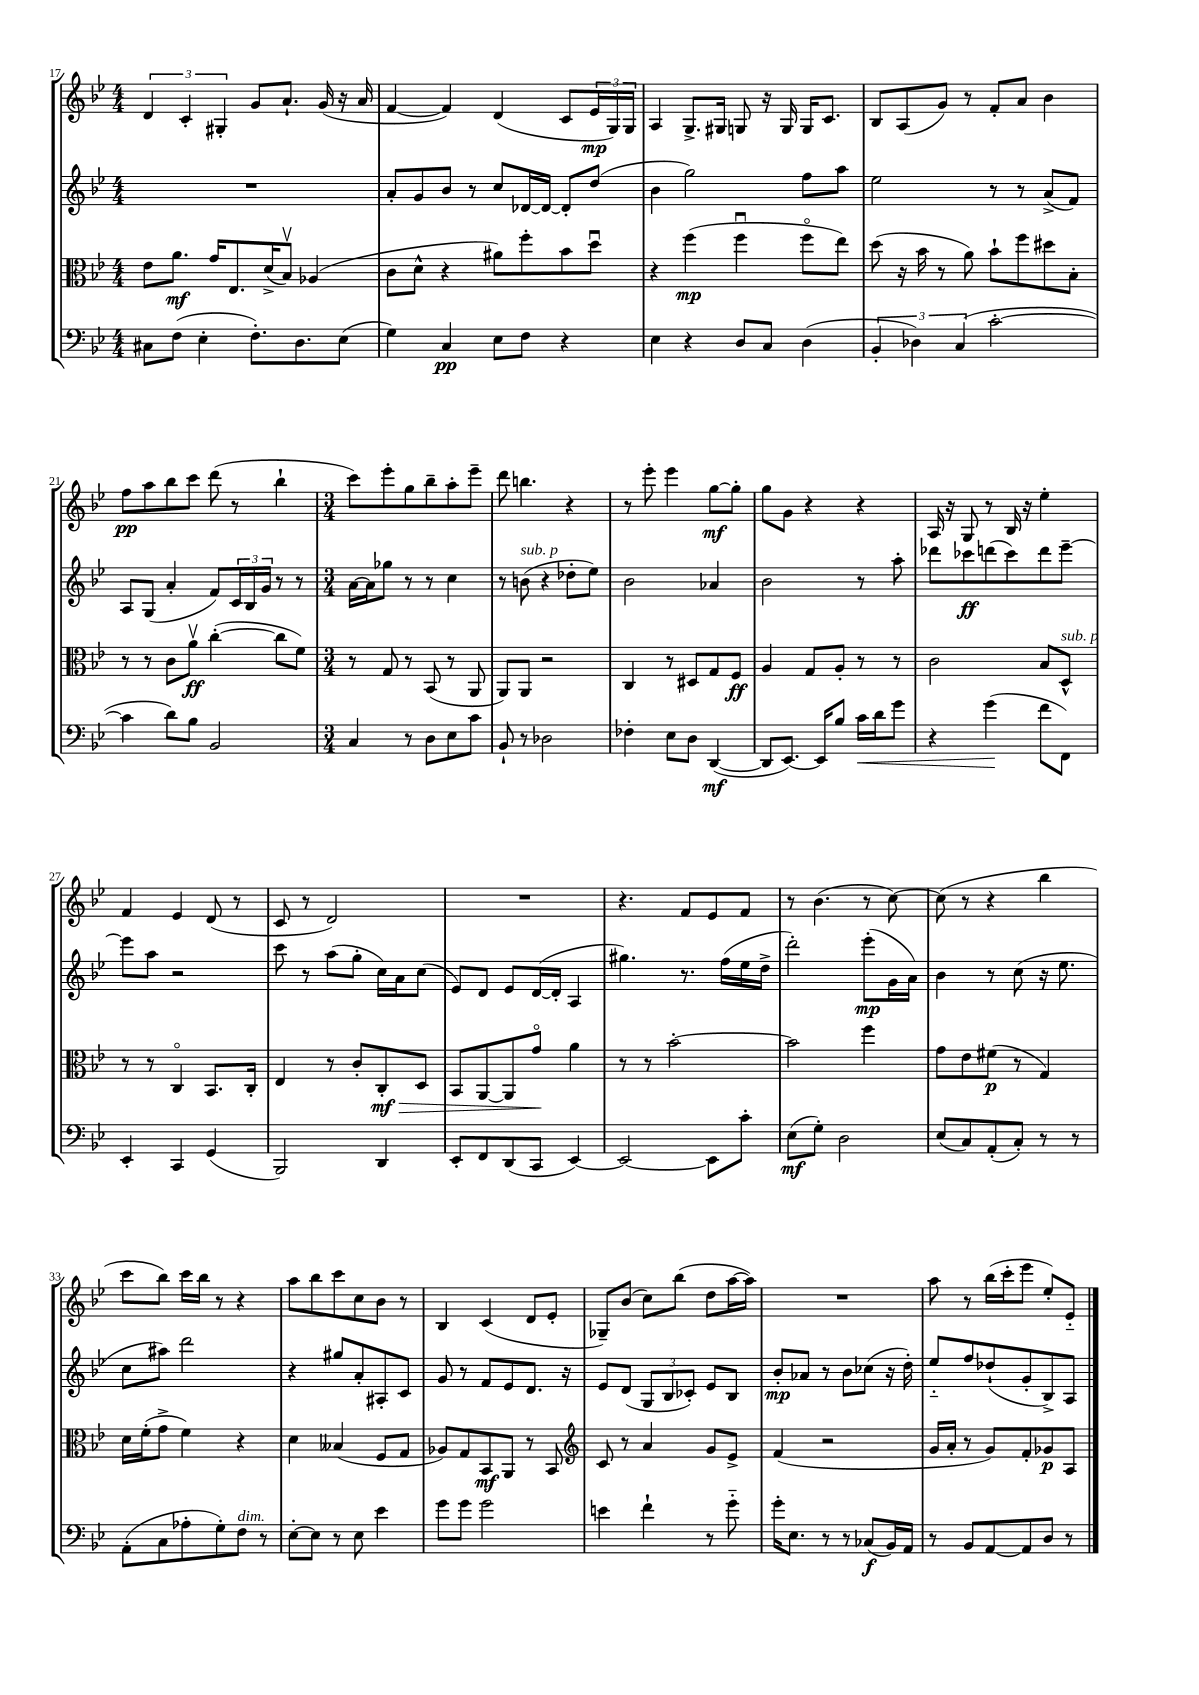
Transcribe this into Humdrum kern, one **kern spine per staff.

**kern	**dynam	**kern	**dynam	**kern	**dynam	**kern	**dynam
*part4	*part4	*part3	*part3	*part2	*part2	*part1	*part1
*staff4	*staff4	*staff3	*staff3	*staff2	*staff2	*staff1	*staff1
*clefF4	*	*clefC3	*	*clefG2	*	*clefG2	*
*k[b-e-]	*	*k[b-e-]	*	*k[b-e-]	*	*k[b-e-]	*
*M4/4	*	*M4/4	*	*M4/4	*	*M4/4	*
=17	=17	=17	=17	=17	=17	=17	=17
8C#X\L	.	8e-\L	.	1r	.	6d/	.
(8F\J	.	8.a\J	mf	.	.	.	.
.	.	.	.	.	.	6c'/	.
4E-'\	.	.	.	.	.	.	.
.	.	16g/KL	.	.	.	.	.
.	.	.	.	.	.	6G#X'/	.
.	.	8.E-/	.	.	.	.	.
8.F'\L)	.	.	.	.	.	8g/L	.
.	.	(16d^/K	.	.	.	.	.
.	.	8B-v/J)	.	.	.	8.a`/J	.
8.D\	.	.	.	.	.	.	.
.	.	(4A-X/	.	.	.	.	.
.	.	.	.	.	.	(16g/	.
(8E-\J	.	.	.	.	.	16r	.
.	.	.	.	.	.	16a/	.
=18	=18	=18	=18	=18	=18	=18	=18
4G\)	.	8c\L	.	8a'/L	.	[4f/	.
.	.	8d^^\J	.	8g/	.	.	.
4C/	pp	4r	.	8b-/J	.	4f/])	.
.	.	.	.	8r	.	.	.
8E-\L	.	8a#X\L)	.	8cc/L	.	(4d/	.
8F\J	.	8ff'\	.	[16d-X/L	.	.	.
.	.	.	.	16d-/JJ_	.	.	.
4r	.	8b-\	.	8d-'/L]	.	8c/L	.
.	.	8ddu\J	.	(8dd/J	.	24e-/L	mp
.	.	.	.	.	.	24G/)	.
.	.	.	.	.	.	24G/JJ	.
=19	=19	=19	=19	=19	=19	=19	=19
4E-\	.	4r	.	4b-\	.	4A/	.
4r	.	(4ff\	mp	2gg\)	.	8.G^/L	.
.	.	.	.	.	.	16G#X/Jk	.
8D/L	.	4ffu\	.	.	.	8Gn/	.
8C/J	.	.	.	.	.	16r	.
.	.	.	.	.	.	16G/	.
(4D\	.	8ff\L	.	8ff\L	.	16G/KL	.
.	.	.	.	.	.	8.c/J	.
.	.	8ee-\J)	.	8aa\J	.	.	.
=20	=20	=20	=20	=20	=20	=20	=20
6BB-'/	.	(8dd\	.	2ee-\	.	8B-/L	.
.	.	16r	.	.	.	(8A/	.
6D-X\)	.	.	.	.	.	.	.
.	.	16b-\	.	.	.	.	.
.	.	8r	.	.	.	8g/J)	.
(6C/	.	.	.	.	.	.	.
.	.	8a\)	.	.	.	8r	.
[2c'\	.	8b-`\L	.	8r	.	8f'/L	.
.	.	8ff\	.	8r	.	8a/J	.
.	.	8dd#X\	.	(8a^/L	.	4b-\	.
.	.	8B-'\J	.	8f/J)	.	.	.
!!LO:LB:g=z
=21	=21	=21	=21	=21	=21	=21	=21
4c\]	.	8r	.	8A/L	.	8ff\L	pp
.	.	8r	.	(8G/J	.	8aa\	.
8d\L)	.	8c\L	.	4a'/	.	8bb-\	.
8B-\J	.	8av\J	ff	.	.	8ccc\J	.
2BB-/	.	([4cc'\	.	8f/L)	.	(8ddd\	.
.	.	.	.	24c/L	.	8r	.
.	.	.	.	24B-/	.	.	.
.	.	.	.	24g/JJ	.	.	.
.	.	8cc\L]	.	8r	.	4bb-`\	.
.	.	8f\J)	.	8r	.	.	.
=22	=22	=22	=22	=22	=22	=22	=22
*M3/4	*	*M3/4	*	*M3/4	*	*M3/4	*
4C/	.	8r	.	[16a\LL	.	8ccc\L)	.
.	.	.	.	16a\J]	.	.	.
.	.	8G/	.	8gg-X\J	.	8eee-'\	.
8r	.	8r	.	8r	.	8gg\	.
8D\L	.	(8BB-/	.	8r	.	8bb-~\	.
8E-\	.	8r	.	4cc\	.	8aa'\	.
8c\J	.	8AA/	.	.	.	8eee-~\J	.
=23	=23	=23	=23	=23	=23	=23	=23
8BB-`/	.	8AA/L)	.	8r	.	8ddd\	.
!	!	!	!	!LO:TX:a:i:t=sub. p	!	!	!
8r	.	8AA/J	.	(8bn\	.	4.bbn\	.
2D-X\	.	2r	.	4r	.	.	.
.	.	.	.	8dd-X'\L	.	4r	.
.	.	.	.	8ee-\J)	.	.	.
=24	=24	=24	=24	=24	=24	=24	=24
4F-X'\	.	4C/	.	2b-\	.	8r	.
.	.	.	.	.	.	8eee-'\	.
8E-\L	.	8r	.	.	.	4eee-\	.
8D\J	.	8D#X/L	.	.	.	.	.
([4DD/	mf	8G/	.	4a-X/	.	[8gg\L	mf
.	.	8F/J	ff	.	.	8gg'\J]	.
=25	=25	=25	=25	=25	=25	=25	=25
8DD/L]	.	4A/	.	2b-\	.	8gg\L	.
[8.EE-/J)	.	.	.	.	.	8g\J	.
.	.	8G/L	.	.	.	4r	.
16EE-/KL]	.	.	.	.	.	.	.
8B-/J	.	8A'/J	.	.	.	.	.
!	!LO:HP:b	!	!	!	!	!	!
16c\LL	<	8r	.	8r	.	4r	.
16d\J	.	.	.	.	.	.	.
8g\J	.	8r	.	8aa'\	.	.	.
=26	=26	=26	=26	=26	=26	=26	=26
4r	.	2c\	.	8ddd-X\L	.	16A/	.
.	.	.	.	.	.	16r	.
.	.	.	.	8ccc-X\	ff	8G/	.
(4g\	.	.	.	(8dddn\	.	8r	.
.	.	.	.	8ccc-\)	.	16B-/	.
.	.	.	.	.	.	16r	.
8f\L	[	8B-/L	.	8ddd\	.	4ee-'\	.
!	!	!LO:TX:a:i:t=sub. p	!	!	!	!	!
8FF\J)	.	8D^^/J	.	[8eee-~\J	.	.	.
!!LO:LB:g=z
=27	=27	=27	=27	=27	=27	=27	=27
4EE-'/	.	8r	.	8eee-\L]	.	4f/	.
.	.	8r	.	8aa\J	.	.	.
4CC/	.	4C/	.	2r	.	4e-/	.
(4GG/	.	8.BB-/L	.	.	.	(8d/	.
.	.	.	.	.	.	8r	.
.	.	16C'/Jk	.	.	.	.	.
=28	=28	=28	=28	=28	=28	=28	=28
2BBB-/)	.	4E-/	.	8ccc\	.	8c/	.
.	.	.	.	8r	.	8r	.
.	.	8r	.	(8aa\L	.	2d/)	.
.	.	8c'/L	.	8gg'\J	.	.	.
!	!	!	!LO:HP:b	!	!	!	!
4DD/	.	8C'/	> mf	16cc\LL)	.	.	.
.	.	.	.	16a\J	.	.	.
.	.	8D/J	.	(8cc\J	.	.	.
=29	=29	=29	=29	=29	=29	=29	=29
8EE-'/L	.	8BB-/L	.	8e-/L)	.	2.r	.
8FF/	.	[8AA/	.	8d/J	.	.	.
(8DD/	.	8AA/]	.	8e-/L	.	.	.
8CC/J	.	8g/J	.	([16d/L	.	.	.
.	.	.	.	16d'/JJ]	.	.	.
[4EE-/)	.	4a\	]	4A/	.	.	.
=30	=30	=30	=30	=30	=30	=30	=30
2EE-/_	.	8r	.	4.gg#X\)	.	4.r	.
.	.	8r	.	.	.	.	.
.	.	[2b-'\	.	.	.	.	.
.	.	.	.	8.r	.	8f/L	.
8EE-\L]	.	.	.	.	.	8e-/	.
.	.	.	.	(16ff\LL	.	.	.
8c'\J	.	.	.	16ee-\	.	8f/J	.
.	.	.	.	16dd^\JJ	.	.	.
=31	=31	=31	=31	=31	=31	=31	=31
(8E-\L	mf	2b-\]	.	2ddd'\)	.	8r	.
8G'\J)	.	.	.	.	.	(4.b-\	.
2D\	.	.	.	.	.	.	.
.	.	4ff\	.	(8eee-'\L	mp	8r	.
.	.	.	.	16g\L	.	[8cc\)	.
.	.	.	.	16a\JJ)	.	.	.
=32	=32	=32	=32	=32	=32	=32	=32
(8E-/L	.	8g\L	.	4b-\	.	(8cc\]	.
8C/)	.	8e-\	.	.	.	8r	.
(8AA'/	.	(8f#X\J	p	8r	.	4r	.
8C'/J)	.	8r	.	(8cc\	.	.	.
8r	.	4G/)	.	16r	.	4bb-\	.
.	.	.	.	8.ee-\	.	.	.
8r	.	.	.	.	.	.	.
!!LO:LB:g=z
=33	=33	=33	=33	=33	=33	=33	=33
(8AA'\L	.	16d\LL	.	8cc\L	.	8ccc\L	.
.	.	(16f'\J	.	.	.	.	.
8C\	.	8g^\J	.	8aa#X\J)	.	8bb-\J)	.
8A-X'\	.	4f\)	.	2ddd\	.	16ccc\LL	.
.	.	.	.	.	.	16bb-\JJ	.
8G'\)	.	.	.	.	.	8r	.
!LO:TX:a:i:t=dim.	!	!	!	!	!	!	!
8F\J	.	4r	.	.	.	4r	.
8r	.	.	.	.	.	.	.
=34	=34	=34	=34	=34	=34	=34	=34
[8E-'\L	.	4d\	.	4r	.	8aa\L	.
8E-\J]	.	.	.	.	.	8bb-\	.
8r	.	(4B--X/	.	8gg#X/L	.	8ccc\	.
8E-\	.	.	.	8a'/	.	8cc\	.
4e-\	.	8F/L	.	8A#X'/	.	8b-\J	.
.	.	8G/J	.	8c/J	.	8r	.
=35	=35	=35	=35	=35	=35	=35	=35
8g\L	.	8A-X/L)	.	8g/	.	4B-/	.
8g\J	.	8G/	.	8r	.	.	.
2g\	.	8BB-/	mf	8f/L	.	(4c/	.
.	.	8AA/J	.	8e-/	.	.	.
.	.	8r	.	8.d/J	.	8d/L	.
.	.	8BB-/	.	.	.	8e-'/J	.
.	.	.	.	16r	.	.	.
=36	=36	=36	=36	=36	=36	=36	=36
*	*	*clefG2	*	*	*	*	*
4en\	.	8c/	.	8e-/L	.	8G-X~/L)	.
.	.	8r	.	(8d/J	.	(8b-/J	.
4f`\	.	4a/	.	12G/L	.	8cc\L)	.
.	.	.	.	12B-/	.	.	.
.	.	.	.	.	.	(8bb-\J	.
.	.	.	.	12c-X'/J)	.	.	.
8r	.	8g/L	.	8e-/L	.	8dd\L	.
8g\	.	8e-^/J	.	8B-/J	.	[16aa\L	.
.	.	.	.	.	.	16aa\JJ])	.
=37	=37	=37	=37	=37	=37	=37	=37
16g'\KL	.	(4f/	.	8b-'/L	mp	2.r	.
8.E-\J	.	.	.	.	.	.	.
.	.	.	.	8a-X/J	.	.	.
8r	.	2r	.	8r	.	.	.
8r	.	.	.	8b-\L	.	.	.
(8C-X/L	f	.	.	(8cc-X\J	.	.	.
16BB-/L)	.	.	.	16r	.	.	.
16AA/JJ	.	.	.	16dd'\)	.	.	.
=38	=38	=38	=38	=38	=38	=38	=38
8r	.	16g/LL	.	8ee-/L	.	8aa\	.
.	.	16a'/JJ	.	.	.	.	.
8BB-/L	.	8r	.	8ff/	.	8r	.
[8AA/	.	8g/L)	.	(8dd-X`/	.	(16bb-\LL	.
.	.	.	.	.	.	16ccc'\J	.
8AA/]	.	8f'/	.	8g'/	.	8eee-\J	.
8D/J	.	8g-X/	p	8B-^/)	.	8ee-'/L)	.
8r	.	8A/J	.	8A/J	.	8e-/J	.
==	==	==	==	==	==	==	==
*-	*-	*-	*-	*-	*-	*-	*-
